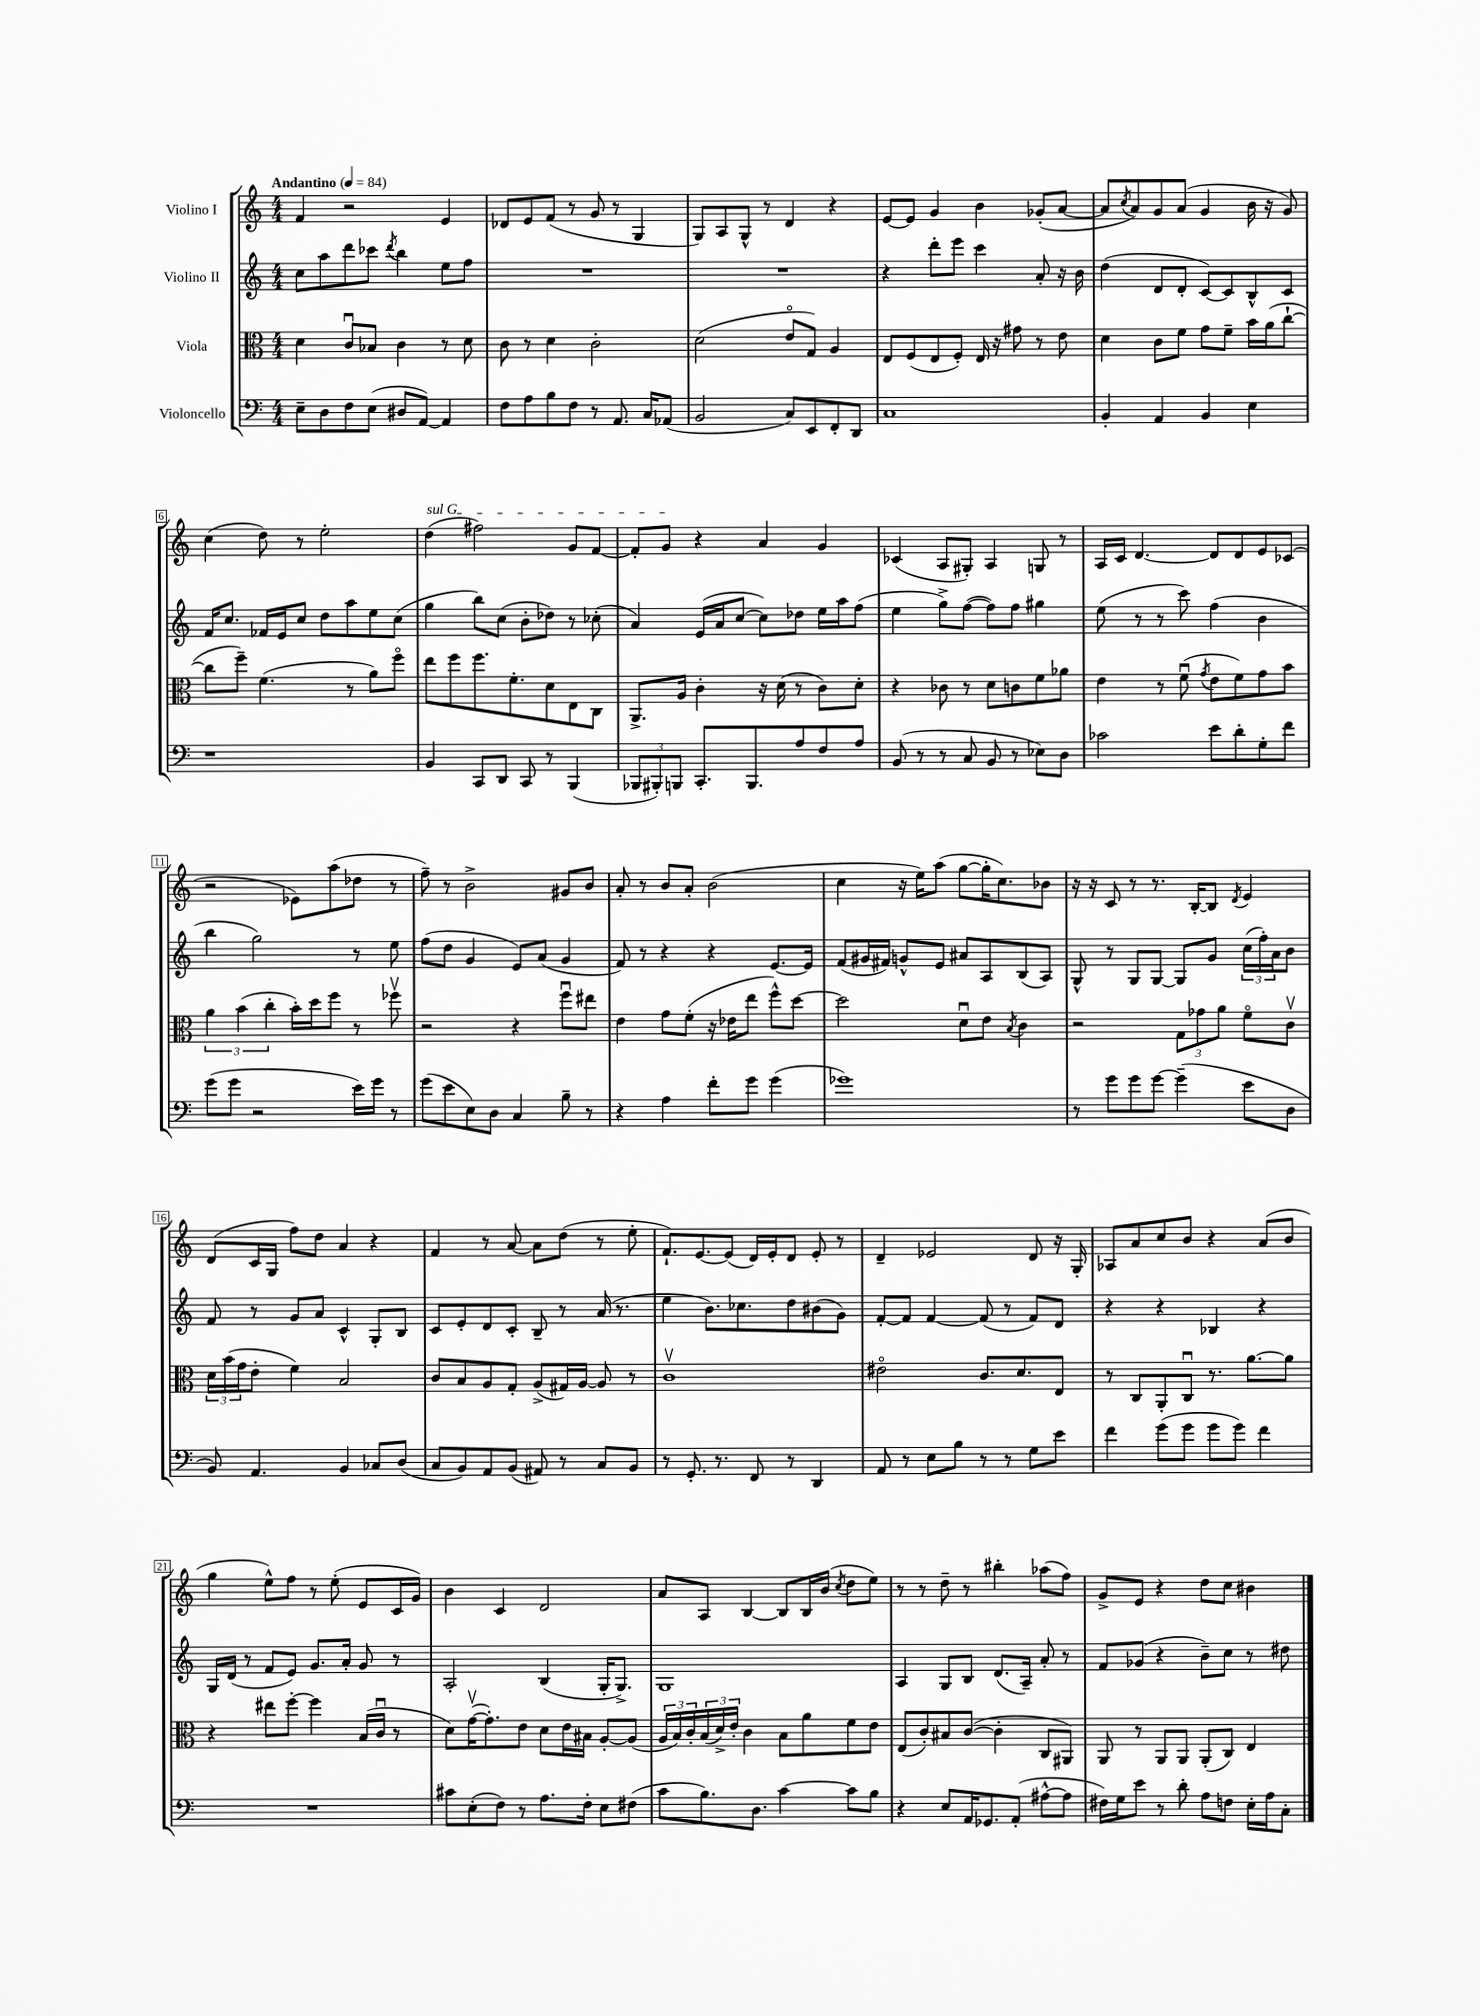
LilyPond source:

<<
\new StaffGroup <<
\new Staff = "s0" \with { instrumentName = "Violino I" } {
    \clef treble \key c \major \numericTimeSignature \time 4/4 \tempo "Andantino" 4 = 84
    f'4 r2 e'4 |
    des'8 e'8 f'8( r8 g'8 r8 g4 |
    g8) a8 g8-^ r8 d'4 r4 |
    e'8~ e'8 g'4 b'4 ges'8-.( a'8~ |
    a'8 \acciaccatura { c''8 } a'8) g'8 a'8( g'4 b'16 r16 g'8) |
    c''4( d''8) r8 e''2-. |
    \once \override TextSpanner.bound-details.left.text = \markup { \italic "sul G" } d''4\startTextSpan( fis''2) g'8 f'8~ |
    f'8-. g'8\stopTextSpan r4 a'4 g'4 |
    ces'4( a8 gis8-.) a4 g8 r8 |
    a16 c'16 d'4.~ d'8 d'8 e'8 ces'8( |
    r2 ees'8) a''8( des''8 r8 |
    f''8--) r8 b'2-> gis'8 b'8 |
    a'8-. r8 b'8 a'8-. b'2( |
    c''4 r16 e''16) a''8( g''8~ g''16-. c''8.) bes'8 |
    r16 r16 c'8 r8 r8. b16~-. b8 \acciaccatura { d'8 } e'4 |
    d'8( c'16 g16 f''8) d''8 a'4 r4 |
    f'4 r8 a'8~ a'8 d''8( r8 e''8-. |
    f'8.-!) e'8.~ e'8( d'16) e'16-. d'8 e'8-. r8 |
    d'4-- ees'2 d'8 r16 g16-. |
    aes8 a'8 c''8 b'8 r4 a'8( b'8 |
    g''4 e''8-^) f''8 r8 e''8-.( e'8 c'16 g'16) |
    b'4 c'4 d'2 |
    a'8 a8 b4~ b8 b16 b'16( \acciaccatura { c''8 } d''8 e''8) |
    r8 r8 d''8-- r8 bis''4-. aes''8( f''8) |
    g'8-> e'8 r4 d''8 c''8 bis'4 \bar "|." |
}
\new Staff = "s1" \with { instrumentName = "Violino II" } {
    \clef treble \key c \major \numericTimeSignature \time 4/4
    c''8 a''8 d'''8 ces'''8 \acciaccatura { d'''8 } b''4 e''8 f''8 |
    R1 |
    R1 |
    r4 d'''8-. e'''8 c'''4 a'8-. r16 b'16 |
    d''4( d'8 d'8-. c'8~) c'8 b8-^ c'8 |
    f'16 c''8. fes'16 e'16 c''8 d''8 a''8 e''8 c''8( |
    g''4 b''8) c''8( b'8-. des''8) r8 ces''8-.( |
    a'4) e'16( a'16 c''8~ c''8) des''8 e''16 a''16 f''8( |
    e''4 g''8->) f''8~( f''8) f''8 gis''4 |
    e''8( r8 r8 c'''8) f''4( b'4 |
    b''4 g''2) r8 e''8 |
    f''8( d''8 g'4 e'8) a'8( g'4 |
    f'8) r8 r4 r4 e'8.~ e'16 |
    f'8( gis'16 fis'16) g'8-^ e'8 ais'8 a8 b8( a8) |
    g8-^ r8 g8 g8~ g8 g'8 \tuplet 3/2 { c''16( f''16-.) a'16 } b'8 |
    f'8 r8 g'8 a'8 c'4-^ g8-. b8 |
    c'8 e'8-. d'8 c'8-. b8-- r8 a'16( r8. |
    e''4 b'8.) ces''8. d''8 bis'8( g'8) |
    f'8~-. f'8 f'4~ f'8( r8 f'8) d'8 |
    r4 r4 bes4 r4 |
    g16 d'16( r8 f'8 e'8) g'8. a'16-. g'8 r8 |
    a2-. b4( g16-. g8.->) |
    g1 |
    a4 g8 b8 d'8.( a16--) a'8-. r8 |
    f'8 ges'8( r4 b'8--) c''8 r8 dis''8 \bar "|." |
}
\new Staff = "s2" \with { instrumentName = "Viola" } {
    \clef alto \key c \major \numericTimeSignature \time 4/4
    d'4 c'8\downbow bes8 c'4 r8 d'8 |
    c'8 r8 d'4 c'2-. |
    d'2( e'8\flageolet g8) a4 |
    e8 f8( e8 f8-.) e16 r16 gis'8 r8 e'8 |
    d'4 c'8 f'8 g'8 f'8-- b'16 a'16( c''8~-! |
    c''8 f''8--) f'4.( r8 a'8) f''8\flageolet |
    e''8 f''8 f''8. f'8.-. d'8 e8 c8 |
    a,8.-> a16 c'4-. r16 d'16( r8 c'8) d'8-. |
    r4 ces'8 r8 d'8 c'8 f'8 aes'8 |
    e'4 r8 f'8\downbow( \acciaccatura { g'8 } e'8 f'8) g'8 b'8 |
    \tuplet 3/2 { a'4 b'4( c''4-. } b'16-.) d''16 f''8 r8 fes''8\upbow |
    r2 r4 f''8\downbow eis''8 |
    e'4 g'8 f'8-.( r16 ees'16 e''8 f''8-^) d''8~ |
    d''2 d'8\downbow e'8 \acciaccatura { b8 } c'4 |
    r2 \tuplet 3/2 { g8 ges'8 a'8 } f'8\flageolet c'8\upbow |
    \tuplet 3/2 { d'16 b'16( g'16 } e'8-. f'4) b2 |
    c'8 b8 a8 g8-. a8->( gis16) a16~ a8 r8 |
    c'1\upbow |
    eis'2\flageolet c'8. d'8. e8 |
    r8 c8 a,8-. c8\downbow r8. a'8.~ a'8 |
    r4 eis''8 f''8~-. f''4 b16( c'16\downbow r8 |
    d'8) g'16~\upbow( g'8.-.) e'8 d'8 e'16 bis16 a8~-. a8( |
    \tuplet 3/2 { a16 b16) c'16-. } \tuplet 3/2 { b16( d'16->) e'16-. } c'4 b8 a'8 f'8 e'8 |
    e8( c'8-.) bis8 c'8~( c'4-. c8 ais,8) |
    a,8 r8 a,8 a,8 a,8-.( c8) e4 \bar "|." |
}
\new Staff = "s3" \with { instrumentName = "Violoncello" } {
    \clef bass \key c \major \numericTimeSignature \time 4/4
    e8-- d8 f8 e8( dis8 a,8~) a,4 |
    f8 a8 b8 f8 r8 a,8. c16 aes,8( |
    b,2 c8) e,8 f,8-. d,8 |
    c1 |
    b,4-. a,4 b,4 e4 |
    r1 |
    b,4 c,8 d,8 c,8 r8 b,,4( |
    \tuplet 3/2 { bes,,8 bis,,8-.) b,,8 } c,8.-. b,,8. a8 f8 a8 |
    b,8( r8 r8 c8 b,8 r8 ees8) d8 |
    ces'2 e'8 d'8-. g8-. f'8 |
    g'8( g'8 r2 e'16) g'16 r8 |
    g'8( e'8 e8) d8 c4 b8-- r8 |
    r4 a4 f'8-. g'8 g'4( |
    ges'1) |
    r8 g'8 g'8 g'8~ g'4--( e'8 d8 |
    b,8) a,4. b,4 ces8 d8( |
    c8 b,8) a,8 b,8( ais,8) r8 c8 b,8 |
    r8 g,8.-. r8. f,8 r8 d,4 |
    a,8 r8 e8 b8 r8 r8 g8 e'8 |
    f'4 g'8( g'8 g'8 g'8) f'4 |
    R1 |
    cis'8 e8-.( f8) r8 a8. f16-. e8 fis8( |
    c'8 b8.) d8. c'4~ c'8 b8 |
    r4 e8 a,16 ges,8. a,8-.( ais8~-^ ais8 |
    fis16) g16 e'8 r8 d'8-. a8 f8 e16-. a16 c8-. \bar "|." |
}
>>
>>
\layout { \context { \Score \override BarNumber.stencil = #(make-stencil-boxer 0.1 0.3 ly:text-interface::print) } }
